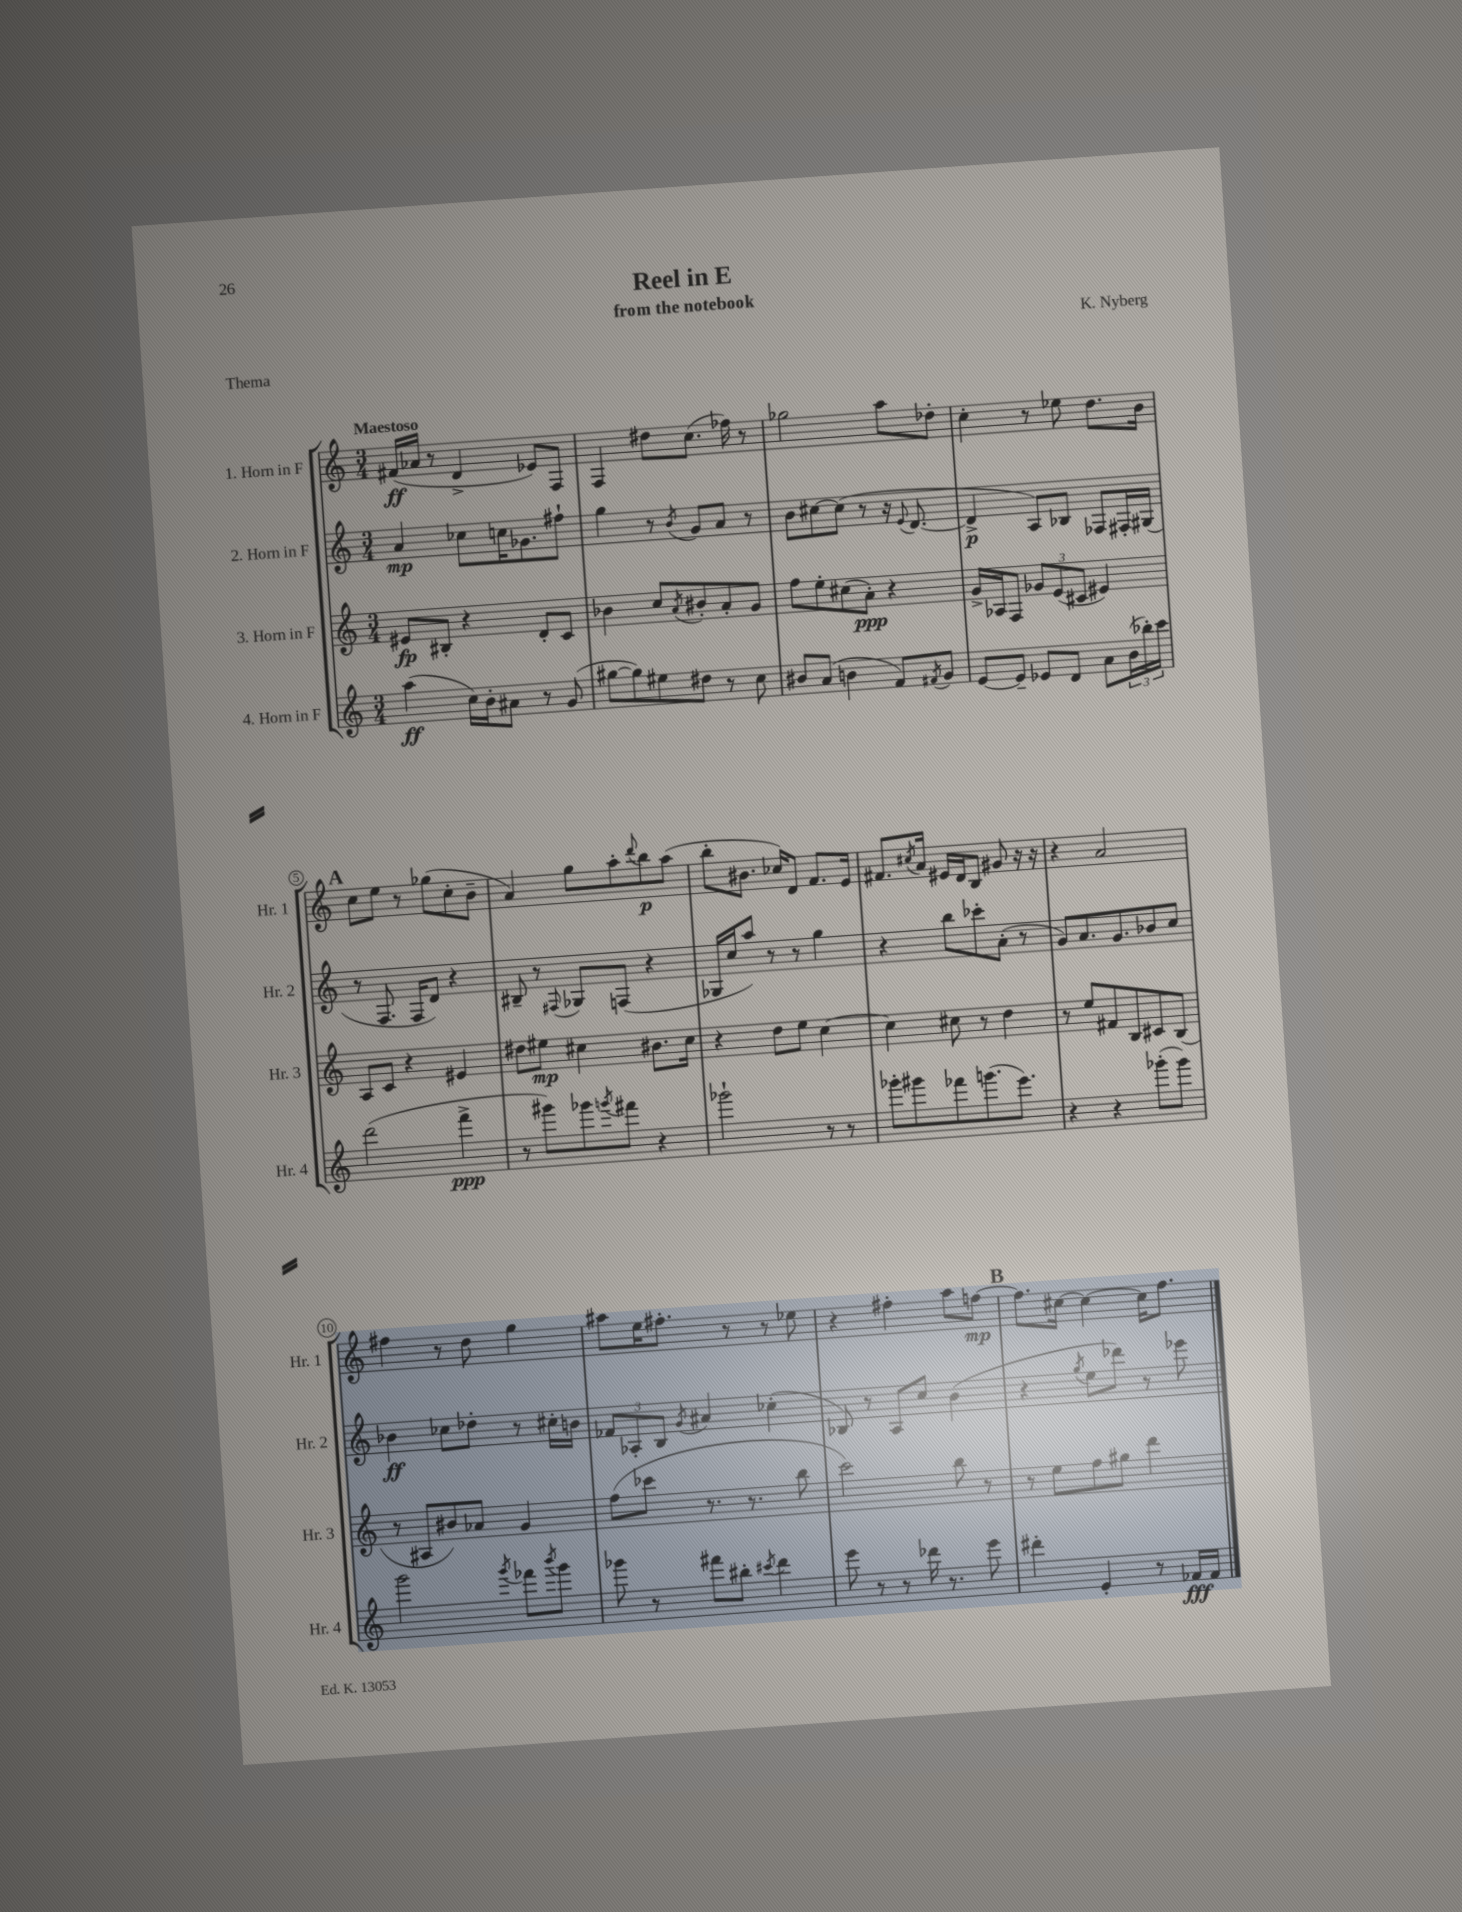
\header { title = "Reel in E" composer = "K. Nyberg" subtitle = "from the notebook" piece = "Thema" }
<<
\new StaffGroup <<
\new Staff = "s0" \with { instrumentName = "1. Horn in F" shortInstrumentName = "Hr. 1" } {
    \clef treble \key c \major \numericTimeSignature \time 3/4 \tempo "Maestoso"
    fis'16\ff( aes'16 r8 d'4-> ees'8) f8 |
    f4 dis''8 c''8.( fes''16) r8 |
    ges''2 a''8 des''8-. |
    c''4-. r8 ees''8 d''8. b'16 |
    \mark \markup { \bold "A" } c''8 e''8 r8 ges''8( c''8-. b'8-- |
    a'4) g''8 a''8-. \appoggiatura { d'''8 } b''8\p a''8( |
    b''8-. bis'8. ces''16) d'8 f'8. e'16 |
    fis'8. \acciaccatura { cis''8 } a'16 eis'16 d'16 b8 gis'8 r16 r16 |
    r4 a'2 |
    fis''4 r8 d''8 g''4 |
    ais''8 e''16 fis''8.-. r8 r8 ees''8 |
    r4 fis''4-. a''8 f''8~\mp |
    \mark \markup { \bold "B" } f''8. cis''16~ cis''4~ cis''16 f''8. \bar "|." |
}
\new Staff = "s1" \with { instrumentName = "2. Horn in F" shortInstrumentName = "Hr. 2" } {
    \clef treble \key c \major \numericTimeSignature \time 3/4
    a'4\mp ces''8 c''16 ges'8. fis''8-! |
    g''4 r8 \acciaccatura { b'8 } g'8 a'8 r8 |
    b'8 cis''8~ cis''8( r8 r16 \appoggiatura { e'8 } d'8.~ |
    d'4->\p a8) bes8 fes8 fis16-. gis16( |
    \mark \markup { \bold "A" } r8 f8. f16 d'8) r4 |
    bis8-- r8 \appoggiatura { fis8 } ges8 f8( r4 |
    ges16 c''16 a''8) r8 r8 g''4 |
    r4 b''8 ces'''8-. a'8-.( r8 |
    g'8) a'8. g'8. bes'8 c''8 |
    bes'4\ff ces''8 des''8-. r8 cis''16-. b'16 |
    \tuplet 3/2 { fes'8 aes8-. b8 } \acciaccatura { g'8 } ais'4 ces''4-.( |
    bes8) r8 a8 c''8 b'4( |
    \mark \markup { \bold "B" } r4 \acciaccatura { g''8 } e''8 des'''8) r8 ees'''8 \bar "|." |
}
\new Staff = "s2" \with { instrumentName = "3. Horn in F" shortInstrumentName = "Hr. 3" } {
    \clef treble \key c \major \numericTimeSignature \time 3/4
    eis'8\fp bis8-. r4 d'8-. c'8 |
    bes'4 c''8 \acciaccatura { a'8 } bis'8-. a'8-. g'8 |
    f''8 e''8-. cis''8( a'8-.\ppp) r4 |
    g'16-> aes16 f8 \tuplet 3/2 { ges'8 e'8( cis'8 } eis'4) |
    \mark \markup { \bold "A" } a8 c'8 r4 eis'4 |
    dis''8 eis''8\mp cis''4 bis'8. cis''16 |
    r4 d''8 e''8 c''4~ |
    c''4 cis''8 r8 d''4 |
    r8 e''8 fis'8 b8 cis'8 b8( |
    r8 ais8 bis'8) aes'8 g'4 |
    f''8( ces'''8 r8. r8. b''8 |
    c'''2) b''8 r8 |
    \mark \markup { \bold "B" } r8 e''8 f''8 gis''8 d'''4 \bar "|." |
}
\new Staff = "s3" \with { instrumentName = "4. Horn in F" shortInstrumentName = "Hr. 4" } {
    \clef treble \key c \major \numericTimeSignature \time 3/4
    a''4\ff( c''16) b'16-. ais'8 r8 g'8( |
    gis''8~ gis''8) eis''8 dis''8 r8 c''8 |
    bis'8 a'8( b'4 f'8) \acciaccatura { fis'8 } g'8 |
    e'8~ e'8-- ees'8 d'8 a'8 \tuplet 3/2 { b'16( bes''16-.) c'''16 } |
    \mark \markup { \bold "A" } d'''2( f'''4->\ppp |
    r8 gis'''8) ges'''8 \acciaccatura { g'''8 } fis'''8 r4 |
    ges'''2-! r8 r8 |
    ges'''8-. gis'''8 fes'''8 g'''8.( e'''8.) |
    r4 r4 ges'''8-.( ges'''8) |
    g'''2 \acciaccatura { g'''8 } fes'''8 \acciaccatura { b'''8 } g'''8 |
    ges'''8 r8 fis'''8 bis''8-. \acciaccatura { cis'''8 } d'''4 |
    e'''8 r8 r8 des'''16 r8. e'''8 |
    \mark \markup { \bold "B" } dis'''4-. e'4-. r8 fes'16\fff fes'16 \bar "|." |
}
>>
>>
\layout { \context { \Score \override BarNumber.stencil = #(make-stencil-circler 0.1 0.3 ly:text-interface::print) } }
